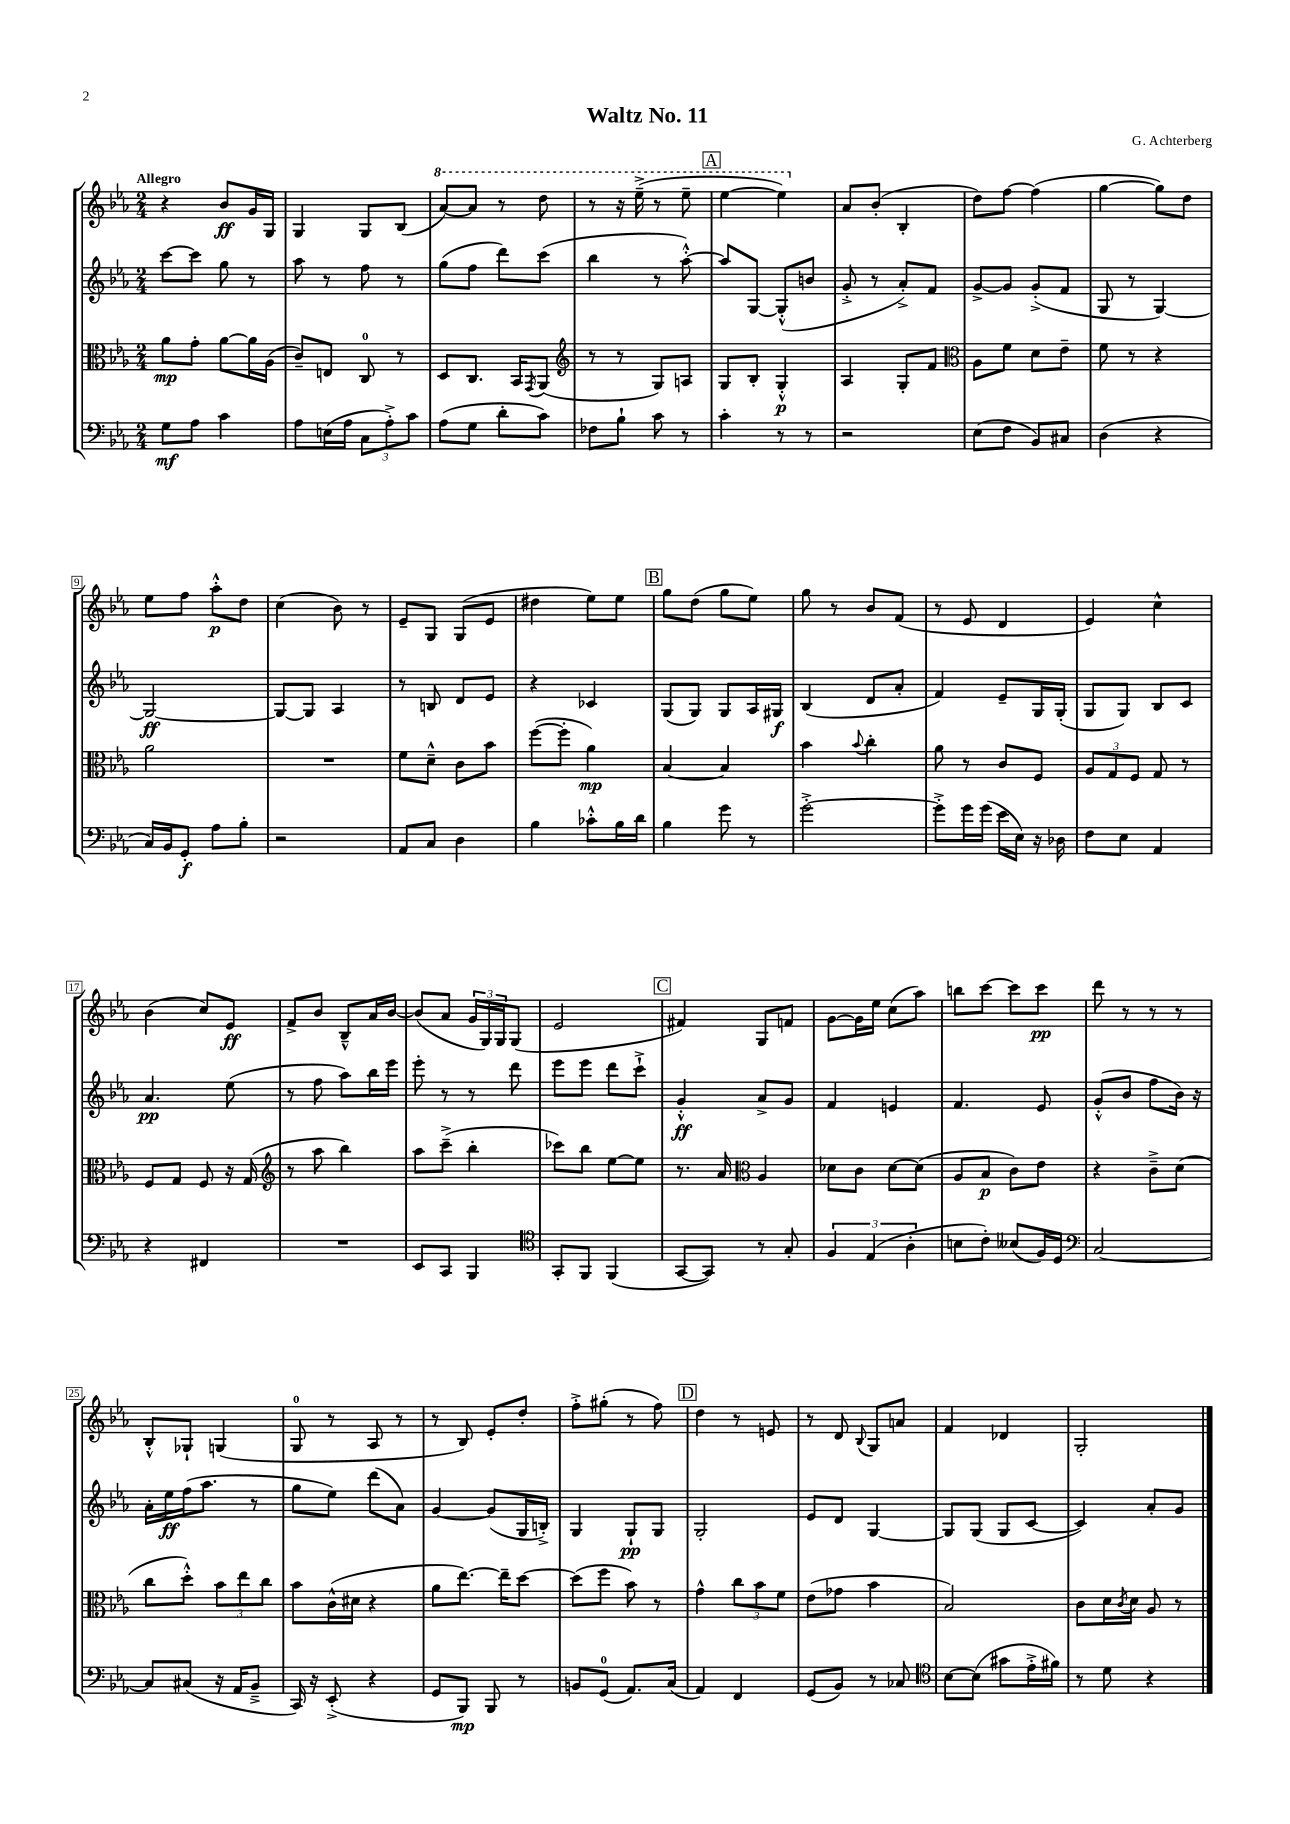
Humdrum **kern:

**kern	**kern	**kern	**kern
*staff4	*staff3	*staff2	*staff1
*clefF4	*clefC3	*clefG2	*clefG2
*k[b-e-a-]	*k[b-e-a-]	*k[b-e-a-]	*k[b-e-a-]
*M2/4	*M2/4	*M2/4	*M2/4
8G	8a-	[8ccc	4r
8A-	8g'	8ccc]	.
4c	[8a-	8gg	8b-
.	16a-]	8r	16g
.	(16A-	.	16G
=	=	=	=
8A-	8c~)	8aa-	4G
(16E	8E	8r	.
16A-	.	.	.
12C	8C	8ff	8G
12A-'^)	.	.	.
.	8r	8r	(8B-
12c	.	.	.
=	=	=	=
(8A-	8D	(8gg	[8aa-)
8G	8.C	8ff	8aa-]
8d'	.	8ddd)	8r
.	16BB-	.	.
.	8qGG	.	.
8c)	(8AA-	(8ccc	8ddd
=	=	=	=
*	*clefG2	*	*
8F-	8r	4bb-	8r
8B-`	8r	.	16r
.	.	.	(16eee-~^
8c	8G)	8r	8r
8r	8A	[8aa-'^^)	8eee-~
=	=	=	=
4c'	8G	8aa-]	[4eee-
.	8B-'	[8G	.
8r	4G'^^	(8G'^^]	4eee-])
8r	.	8b	.
=	=	=	=
2r	4A-	8g'^	8a-
.	.	8r	(8b-'
.	8G'	8a-'^)	4B-'
.	8f	8f	.
=	=	=	=
*	*clefC3	*	*
(8E-	8A-	[8g^	8dd)
8F	8f	8g]	[8ff
8BB-)	8d	(8g'^	(4ff]
8C#	8e-~	8f	.
=	=	=	=
(4D	8f	8G	[4gg
.	8r	8r	.
4r	4r	[4G)	8gg])
.	.	.	8dd
=	=	=	=
16C)	2a-	2G_	8ee-
16BB-	.	.	.
8GG'	.	.	8ff
8A-	.	.	8aa-'^^
8B-'	.	.	8dd
=	=	=	=
2r	2r	8G_	(4cc
.	.	8G]	.
.	.	4A-	8b-)
.	.	.	8r
=	=	=	=
8AA-	8f	8r	8e-~
8C	8d~^^	8B	8G
4D	8c	8d	(8G
.	8b-	8e-	8e-
=	=	=	=
4B-	([8ff	4r	4dd#
.	8ff']	.	.
8c-'^^	4a-)	4c-	8ee-)
16B-	.	.	8ee-
16d	.	.	.
=	=	=	=
4B-	[4B-	(8G	8gg
.	.	8G)	(8dd
8g	4B-]	8G	8gg
8r	.	16A-	8ee-)
.	.	16G#	.
=	=	=	=
[2g'^	4b-	(4B-	8gg
.	.	.	8r
.	8qqb-	.	.
.	4cc'	8d	8b-
.	.	8a-'	(8f
=	=	=	=
8g'^]	8a-	4f)	8r
16g	8r	.	8e-
(16g	.	.	.
16e-	8c	8e-~	4d
16E-)	.	.	.
16r	8F	16G	.
16D-	.	(16G'	.
=	=	=	=
8F	12A-	8G	4e-)
.	12G	.	.
8E-	.	8G)	.
.	12F	.	.
4AA-	8G	8B-	4cc^^
.	8r	8c	.
=	=	=	=
4r	8F	4.a-	(4b-
.	8G	.	.
4FF#	8F	.	8cc)
.	16r	(8ee-	8e-
.	(16G	.	.
=	=	=	=
*	*clefG2	*	*
2r	8r	8r	8f^
.	8aa-	8ff	8b-
.	4bb-)	8aa-)	8B-~^^
.	.	16bb-	16a-
.	.	16eee-	[16b-
=	=	=	=
8EE-	8aa-	8eee-'	(8b-]
8CC	(8ccc~^	8r	8a-
4BBB-	4bb-'	8r	24g
.	.	.	24G)
.	.	.	24G
.	.	8ddd	(8G
=	=	=	=
*clefC4	*	*	*
8GG'	8ccc-)	8eee-	2e-
8FF	8bb-	8eee-	.
(4FF	[8ee-	8ddd	.
.	8ee-]	8ccc`^	.
=	=	=	=
[8GG	8.r	4g'^^	4f#)
8GG])	.	.	.
.	16a-	.	.
*	*clefC3	*	*
8r	4A-	8a-^	8G
8G'	.	8g	8f
=	=	=	=
6F	8d-	4f	[8g
.	8c	.	16g]
(6E-	.	.	.
.	.	.	16ee-
.	[8d-	4e	(8cc
6A-'	.	.	.
.	(8d-]	.	8aa-)
=	=	=	=
8B	8A-	4.f	8bb
8c')	8B-	.	[8ccc
(8B--	8c)	.	8ccc]
16F)	8e-	8e-	8ccc
16D	.	.	.
=	=	=	=
*clefF4	*	*	*
[2C	4r	(8g'^^	8ddd
.	.	8b-	8r
.	8c~^	8ff	8r
.	(8d	16b-)	8r
.	.	16r	.
=	=	=	=
8C]	8cc	16a-'	8B-'^^
.	.	16ee-	.
(8C#	8dd'^^)	(16ff	8G-`
.	.	8.aa-	.
16r	12b-	.	(4G
16AA-	.	.	.
.	12ee-	.	.
8BB-~^	.	8r	.
.	12cc	.	.
=	=	=	=
16CC)	8b-	8gg	8G
16r	.	.	.
(8EE-'^	(16c^^	8ee-)	8r
.	16d#	.	.
4r	4r	(8ddd	8A-
.	.	8a-)	8r
=	=	=	=
8GG	8a-	[4g	8r
8BBB-)	[8.ee-)	.	8B-)
8BBB-	.	(8g]	8e-'
.	16ee-~]	.	.
8r	[8dd	16G	8dd'
.	.	16B'^)	.
=	=	=	=
8BB	(8dd]	4G	8ff'^
(8GG	8ff	.	(8gg#'
8.AA-)	8b-)	8G`	8r
.	8r	8G	8ff)
(16C	.	.	.
=	=	=	=
4AA-)	4g^^	2G'	4dd
4FF	12cc	.	8r
.	12b-	.	.
.	.	.	8e
.	12f	.	.
=	=	=	=
(8GG	(8e-	8e-	8r
8BB-)	8g-	8d	8d
.	.	.	8qqB-
8r	4b-	[4G	8G
8C-	.	.	8a
=	=	=	=
*clefC4	*	*	*
[8B-	2B-)	8G]	4f
(8B-]	.	(8G	.
8g#	.	8G	4d-
16e-'^	.	[8c	.
16f#)	.	.	.
=	=	=	=
8r	8c	4c])	2G'
8d	16d	.	.
.	8qc	.	.
.	16d	.	.
4r	8A-	8a-'	.
.	8r	8g	.
==	==	==	==
*-	*-	*-	*-
